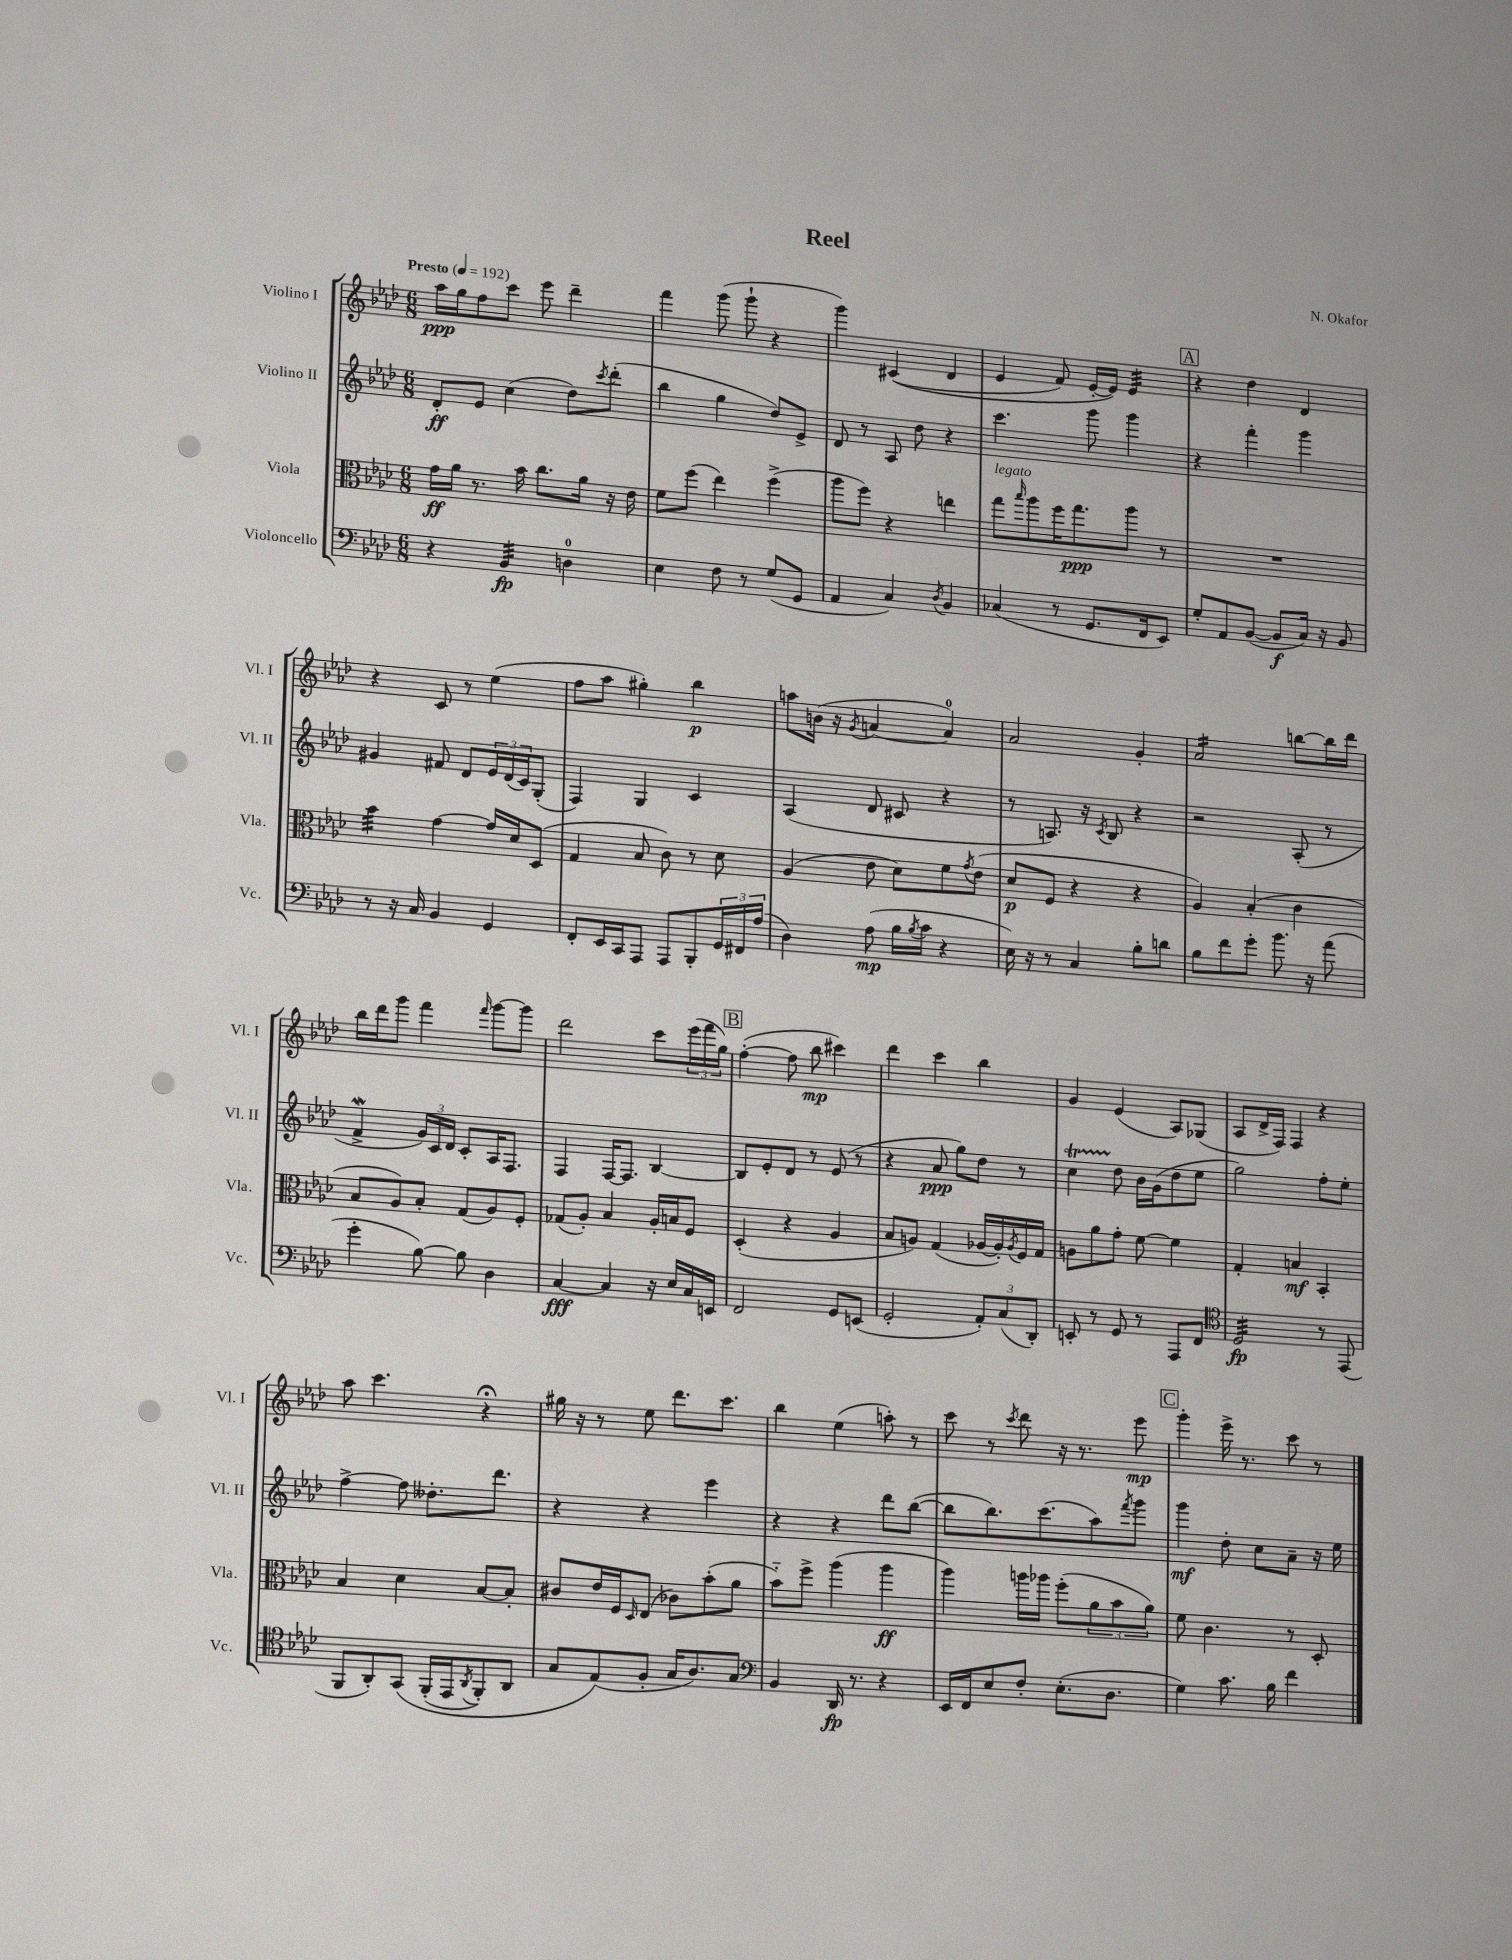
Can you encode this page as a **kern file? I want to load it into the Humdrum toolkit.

**kern	**kern	**kern	**kern
*staff4	*staff3	*staff2	*staff1
*clefF4	*clefC3	*clefG2	*clefG2
*k[b-e-a-d-]	*k[b-e-a-d-]	*k[b-e-a-d-]	*k[b-e-a-d-]
*M6/8	*M6/8	*M6/8	*M6/8
*MM192	*MM192	*MM192	*MM192
4r	16g	8d-'	16aa-
.	16a-	.	16gg
.	8.r	8e-	8ff
4BB-	.	(4cc	8ccc
.	16b-	.	.
.	8.cc	.	8eee-
4D	.	8dd-)	4ddd-~
.	16a-	.	.
.	.	8qccc	.
.	16r	(8ddd-'	.
.	16e-	.	.
=	=	=	=
4E-	8f	4bb-	4fff
.	(8ff	.	.
8F	4ee-)	4gg	(8ggg
8r	.	.	8ggg`
(8G	(4ff^	8dd-)	4r
8GG	.	8e-^	.
=	=	=	=
4AA-	8aa-	8d-	4ggg)
.	8ff)	8r	.
4C)	4r	8A-	&((4c#
.	.	8dd-	.
8qD-	.	.	.
4BB-	4ee	4r	4d-
=	=	=	=
(4C-	8gg	4.ccc	4e-
.	16qqbb-	.	.
.	8aa-	.	.
8r	16ff	.	8f)
.	8.gg	.	.
8.GG	.	8ggg	[16e-'
.	.	.	16e-]&)
.	8aa-	4ggg	4e-
16FF	.	.	.
8EE-)	8r	.	.
=	=	=	=
8G'	2.r	4r	4r
8AA-	.	.	.
([8BB-	.	4fff'	4dd-
8BB-]	.	.	.
16C)	.	4ggg	4d-
16r	.	.	.
8BB-	.	.	.
=	=	=	=
8r	4b-	4g#	4r
16r	.	.	.
16C	.	.	.
4BB-	[4g	8f#	8c
.	.	8d-	8r
4GG	16g]	24e-	(4ee-
.	.	(24d-	.
.	16d-	.	.
.	.	24c)	.
.	(8D-	(8G'	.
=	=	=	=
8FF'	4G	4F)	8ff
16EE-	.	.	8aa-
16CC	.	.	.
8AAA-	8B-	4G	4gg#')
8AAA-	8c)	.	.
8BBB-'	8r	4c	4bb-
24GG	8d-	.	.
24FF#	.	.	.
(24A-	.	.	.
=	=	=	=
4D-)	(4A-	(4A-	8aa
.	.	.	(16b
.	.	.	16r
.	.	.	8qg
(8A-	8e-	8d-	[4a
16B-	8d-)	8c#	.
8qB-	.	.	.
16c	.	.	.
4r	8f	4r	4a])
.	8qg	.	.
.	(8e-	.	.
=	=	=	=
16E-)	8d-	8r	2a-
16r	.	.	.
8r	8F	8.A)	.
4C	4r	.	.
.	.	16r	.
.	.	8qc	.
.	.	8B-	.
8B-'	4r	4r	4g'
8d	.	.	.
=	=	=	=
8B-	4A-)	2r	2a-
8f	.	.	.
8g'	(4B-'	.	.
8.b-	.	.	.
.	4c	(8A-'	[8bb
16r	.	.	.
(8a-	.	8r	16bb]
.	.	.	16ddd-
=	=	=	=
4g'	8B-	4f^	16bb-
.	.	.	16ddd-
.	8A-)	.	8ggg
[8B-)	8B-'	24g)	4fff
.	.	24c	.
.	.	24d-	.
8B-]	(8G	8c'	.
.	.	.	16qqfff
4D-	8A-)	16A-	[8ggg
.	.	8.F	.
.	8F'	.	8ggg]
=	=	=	=
[4C	(8G-	4F	2ddd-
.	8A-')	.	.
4C]	4B-	[16F	.
.	.	8.F]	.
16r	16A-'	[4B-	8ccc
16E-	16B	.	.
16C	8F	.	(24eee-
.	.	.	24fff
16EE	.	.	.
.	.	.	24gg)
=	=	=	=
2FF	(4D-'	8B-]	([4ff'
.	.	8e-'	.
.	4r	8d-	8ff]
.	.	8r	8bb-
8GG	4A-	(8e-	4ccc#)
(8EE	.	8r	.
=	=	=	=
2GG'	8B-	4r	4ddd-
.	8A)	.	.
.	(4G	8a-	4ccc
.	.	8gg)	.
12AA-')	[16A-	8dd-	4bb-
.	16A-'])	.	.
(12C	.	.	.
.	8qA-	.	.
.	16F	8r	.
12DD-')	.	.	.
.	16G	.	.
=	=	=	=
8EE'	8A	4cc	4g
8r	8a-	.	.
8GG	8g'	8dd-	(4e-
8r	[8f	16b-	.
.	.	(16g	.
8AAA-	4f]	8dd-	8A-)
8FF	.	8ee-	(8G-
=	=	=	=
*clefC4	*	*	*
2D-	4G'	2gg)	8A-
.	.	.	16d-^
.	.	.	16F)
.	4B	.	4F
8r	4BB-'	8ff'	4r
(8EE-	.	8ee-'	.
=	=	=	=
8FF	4B-	[4ff^	8aa-
8AA-')	.	.	4.ccc
&(8GG	4d-	8ff]	.
(16FF'	.	8.dd--'	.
16EE-	.	.	.
8qAA-	.	.	.
8FF')	[8B-	.	4r;
.	.	8.ddd-	.
8AA-	8B-']	.	.
=	=	=	=
8G	8c#	4r	16gg#
.	.	.	16r
(8E-&)	16e-	.	8r
.	16F	.	.
.	16qqD-	.	.
8F'	(8E-	4r	8ee-
16G	8c-)	.	8.ddd-
8.A-)	.	.	.
.	(8b-'	4eee-	.
.	.	.	8.ccc
8G	8a-	.	.
=	=	=	=
*clefF4	*	*	*
4BB-	8b-'~)	4r	4bb-
.	8ff^	.	.
16DD-	(4aa-	4r	(4ee-
8.r	.	.	.
4r	4aa-	8ddd-	8aa')
.	.	([8bb-	8r
=	=	=	=
16EE-	4aa-)	8bb-]	8ccc
16FF	.	.	.
8E-	.	8.bb-)	8r
.	.	.	8qccc
8F'	16aa	.	8ddd-
.	16aa-	(8.ccc	.
(8.E-'	(8ff'	.	16r
.	.	.	8.r
.	12a-	8aa-)	.
8.D-	.	.	.
.	12b-	.	.
.	.	8qfff	.
.	.	8ggg	8eee-
.	12a-)	.	.
=	=	=	=
4G)	8f	4ggg	4ggg'
.	4.c	.	.
8.c	.	8dd-'	16eee-^
.	.	.	8.r
.	.	8cc	.
16B-	.	.	.
4f	8r	8a-~	8ccc
.	8D-'	16r	8r
.	.	16ee-	.
==	==	==	==
*-	*-	*-	*-
